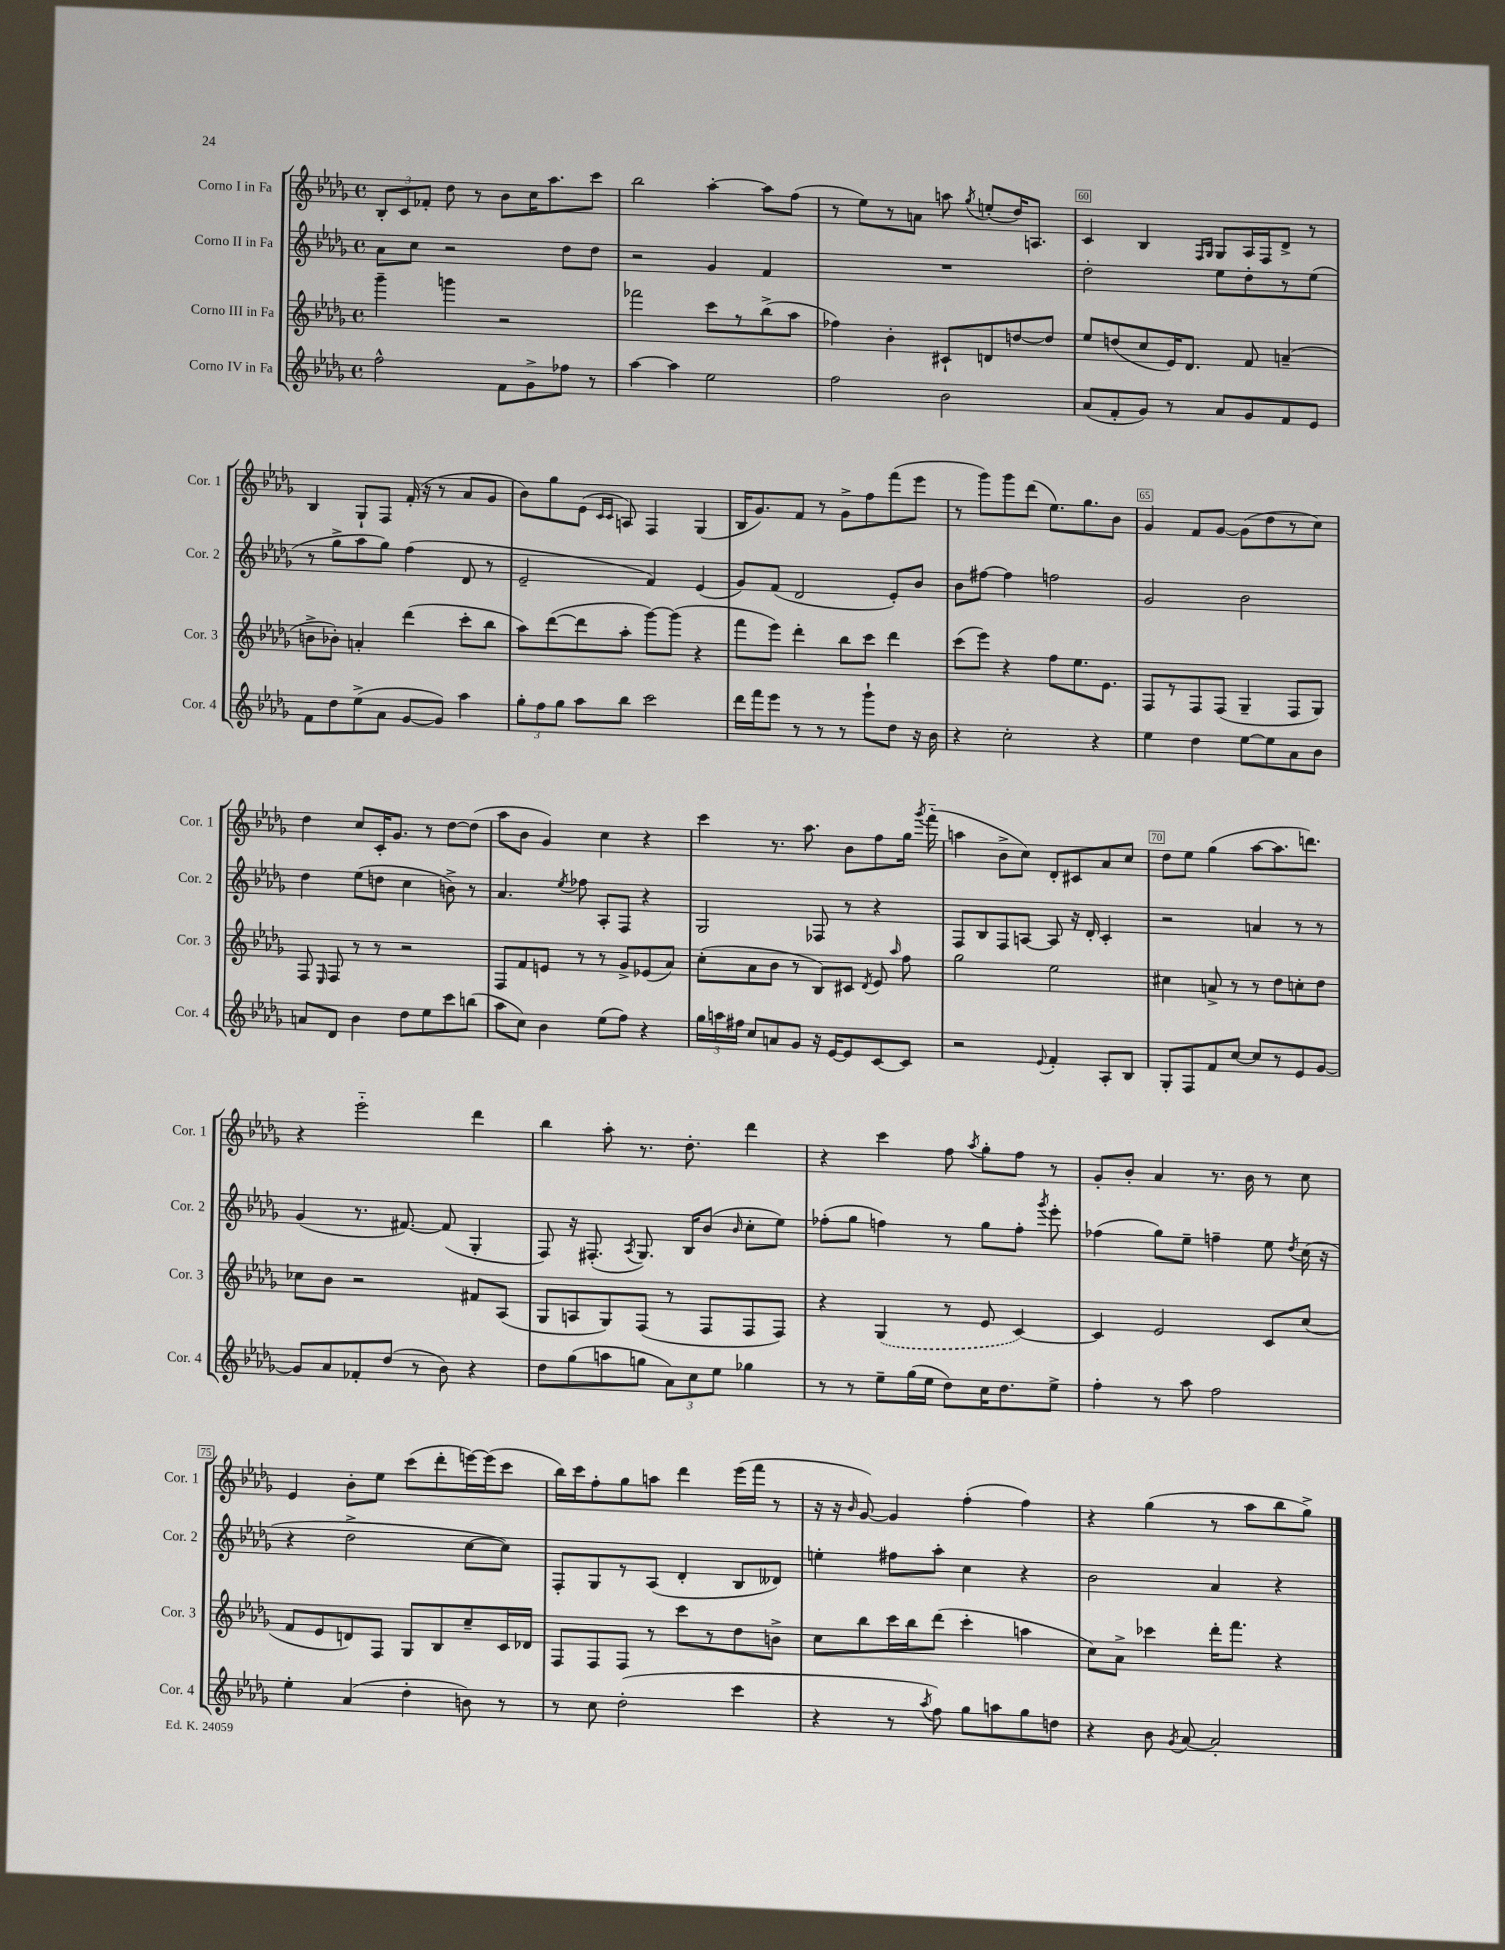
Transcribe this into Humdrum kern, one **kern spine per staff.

**kern	**kern	**kern	**kern
*staff4	*staff3	*staff2	*staff1
*clefG2	*clefG2	*clefG2	*clefG2
*k[b-e-a-d-g-]	*k[b-e-a-d-g-]	*k[b-e-a-d-g-]	*k[b-e-a-d-g-]
*M4/4	*M4/4	*M4/4	*M4/4
*met(c)	*met(c)	*met(c)	*met(c)
2ff^^	4ggg-~	8a-	12B-'
.	.	.	12c
.	.	8cc	.
.	.	.	12f-'
.	4ggg	2r	8dd-
.	.	.	8r
8f	2r	.	8b-
8g-^	.	.	16cc
.	.	.	8.aa-
8ff-	.	8dd-	.
8r	.	8dd-	8ccc
=	=	=	=
[4aa-	2fff-	2r	2bb-
4aa-]	.	.	.
2ee-	8ccc	4g-	[4aa-'
.	8r	.	.
.	(8bb-^	4f	8aa-]
.	8aa-	.	(8ff
=	=	=	=
2ff	4ff-)	1r	8r
.	.	.	8ee-)
.	4b-'	.	8r
.	.	.	8a
2b-	8c#`	.	8aa
.	.	.	8qgg-
.	8d	.	(8ee'
.	[8dd	.	16dd-)
.	.	.	8.A
.	8dd]	.	.
=	=	=	=
(8a-	8ee-	2dd-'	4c
8f'	(8dd	.	.
8g-)	8cc	.	4B-
8r	16e-)	.	.
.	8.d-	.	.
.	.	.	16qqF
.	.	.	16qqG-
8a-	.	8ee-	8G-
8g-	8f	8dd-'	16A-
.	.	.	16F
8f	(4a~	8r	8d-^
8e-	.	(8ee-	8r
=	=	=	=
8f	8b^	8r	4B-
8dd-	8b-')	8gg-^	.
(8ee-^	4a'	8aa-	8G-`
8a-	.	8gg-)	8F
[8g-	(4ddd-	(4ff	(16f'
.	.	.	16r
8g-])	.	.	8r
4aa-	8ccc'	8d-	8a-
.	8bb-	8r	8g-
=	=	=	=
12gg-'	8aa-)	2e-~	8b-)
12ff	.	.	.
.	([8ddd-	.	8gg-
12gg-	.	.	.
8aa-	8ddd-]	.	(8e-
.	.	.	16qqc
.	.	.	16qqc
8bb-	8aa-'	.	8A)
2ccc	[8ggg-)	4f)	4F
.	(8ggg-]	.	.
.	4r	(4e-	(4G-
=	=	=	=
16ddd-	8fff	8g-)	16B-
16fff	.	.	8.g-)
8eee-	8eee-)	(8f	.
8r	4ddd-'	2d-	8f
8r	.	.	8r
8r	8bb-	.	8g-^
8ggg-`	8ccc	.	8ff
8dd-	4ddd-	8e-')	(8fff
16r	.	8b-	8eee-
16b-	.	.	.
=	=	=	=
4r	(8ccc	8b-	8r
.	8eee-)	[8ff#	8ggg-)
2cc'	4r	4ff#]	8ggg-
.	.	.	(8ddd-
.	8ff	2ff	8.ee-)
.	8.ee-	.	.
.	.	.	8.gg-
4r	.	.	.
.	8.e-	.	.
.	.	.	8b-
=	=	=	=
4ee-	8F	2g-	4g-
.	8r	.	.
4dd-	8F	.	8f
.	(8F	.	[8g-
[8ee-	4G-~	2b-	(8g-]
8ee-]	.	.	8dd-
8a-	8F	.	8r
8b-	8G-)	.	8cc)
=	=	=	=
8a	8F	4dd-	4dd-
.	16qqE-	.	.
8d-	8F	.	.
4b-	8r	(8ee-	8cc
.	8r	8dd	16c'
.	.	.	8.g-
8dd-	2r	4cc	.
8ee-	.	.	8r
8ccc	.	8b^)	[8dd-
(8bb	.	8r	(8dd-]
=	=	=	=
8aa-	8F	4.a-	8aa-
8cc)	8f	.	8b-
4b-	8e	.	4g-)
.	.	8qee-	.
.	8r	8ff-	.
(8ee-	8r	8A-'	4cc
8ff)	8g-^	8F	.
4r	(8e-	4r	4r
.	8a-)	.	.
=	=	=	=
24gg-	(8cc'	2G-	4ccc
24aa	.	.	.
24ff#	.	.	.
8cc	8a-	.	.
8a	8b-	.	8.r
8g-	8r	.	.
.	.	.	8.aa-
16r	8B-)	8F-	.
[16e-	.	.	.
8e-]	8c#	8r	8b-
.	8qd-	.	.
[8c	8e-	4r	8ff
.	16qqaa-	.	.
8c]	8ff	.	16gg-
.	.	.	8qggg-
.	.	.	(16fff'~
=	=	=	=
2r	2gg-	8F	4aa
.	.	8B-	.
.	.	8F	8b-^
.	.	[8A	8cc)
8qqe-	.	.	.
4f'	2ee-	8A]	8d-'
.	.	16r	8c#
.	.	16d-'	.
8A-'	.	4c'	8a-
8B-	.	.	8cc
=	=	=	=
8G-'	4cc#	2r	8dd-
8F	.	.	8ee-
8f	8a^	.	(4gg-
[8cc	8r	.	.
8cc]	8r	4a	[8aa-
8r	8dd-	.	8.aa-]
8e-	8cc'	8r	.
.	.	.	8.ddd)
[8g-	8dd-	8r	.
=	=	=	=
8g-]	8cc-	(4g-	4r
8a-	8b-	.	.
8f-'	2r	8.r	2eee-'~
(8dd-	.	.	.
.	.	[8.f#)	.
8r	.	.	.
8b-)	.	(8f#]	.
4r	8f#	4G-'	4ddd-
.	(8A-	.	.
=	=	=	=
8dd-	8G-	8F)	4bb-
(8gg-	8A	16r	.
.	.	(8.F#'	.
8aa	8G-)	.	8aa-'
.	.	8qA-	.
8gg	(8F	8.G-)	8.r
12a-)	8r	.	.
.	.	16B-	8.dd-'
12cc	.	.	.
.	8F	(8b-	.
12ee-	.	.	.
.	.	16qqb-	.
4gg-	8F	8cc'	4ddd-
.	8F)	8ee-)	.
=	=	=	=
8r	4r	(8ff-'	4r
8r	.	8gg-	.
8ee-~	(4G-	4ff)	4ccc
(16gg-	.	.	.
16ee-	.	.	.
8dd-)	8r	8r	8ff
.	.	.	8qaa-
16cc	8e-	8gg-	8gg-'
8.dd-	.	.	.
.	[4c)	8ff'	8ff
.	.	8qggg-	.
8ee-^	.	8eee-'	8r
=	=	=	=
4ff'	4c]	(4ff-	8g-'
.	.	.	8b-'
8r	2e-	8gg-)	4a-
8aa-	.	8ee-~	.
2ff	.	4ff~	8.r
.	.	.	16b-
.	8c	8ee-	8r
.	.	8qdd-	.
.	(8cc	(16cc	8cc
.	.	16r	.
=	=	=	=
4ee-'	8f	4r	4e-
.	8e-	.	.
(4a-	8d)	2dd-^	8b-'
.	8F	.	8ee-
4dd-'	8G-	.	(8ccc
.	8B-	.	8ddd-'
8b)	8cc~	[8cc	[16eee)
.	.	.	(16eee]
8r	16c	8cc])	8ccc
.	16d-	.	.
=	=	=	=
8r	8F	8F'	16bb-)
.	.	.	16ccc
8cc	8F	8G-	8ff'
(2dd-'	8F	8r	8gg-
.	8r	(8A-	8aa
.	8ccc	4d-'	4ddd-
.	8r	.	.
4ccc	8dd-	8B-	(16eee-
.	.	.	16fff
.	8b^	8d--)	8r
=	=	=	=
4r	8cc	4ee'	16r
.	.	.	16r
.	.	.	16qqb-
.	8bb-	.	[8g-)
8r	16ccc	8ff#	4g-]
.	16bb-	.	.
8qaa-	.	.	.
8ff)	(8ddd-	8aa-'	.
8gg-	4ccc'	4cc	(4ff'
8aa	.	.	.
8gg-	4aa	4r	4ff)
8dd	.	.	.
=	=	=	=
4r	8cc)	2b-	4r
.	8a-^	.	.
8b-	4ccc-	.	(4gg-
8qg-	.	.	.
[8a-	.	.	.
2a-']	16ddd-'	4a-	8r
.	8.fff	.	.
.	.	.	8aa-
.	4r	4r	8bb-
.	.	.	8gg-^)
==	==	==	==
*-	*-	*-	*-
